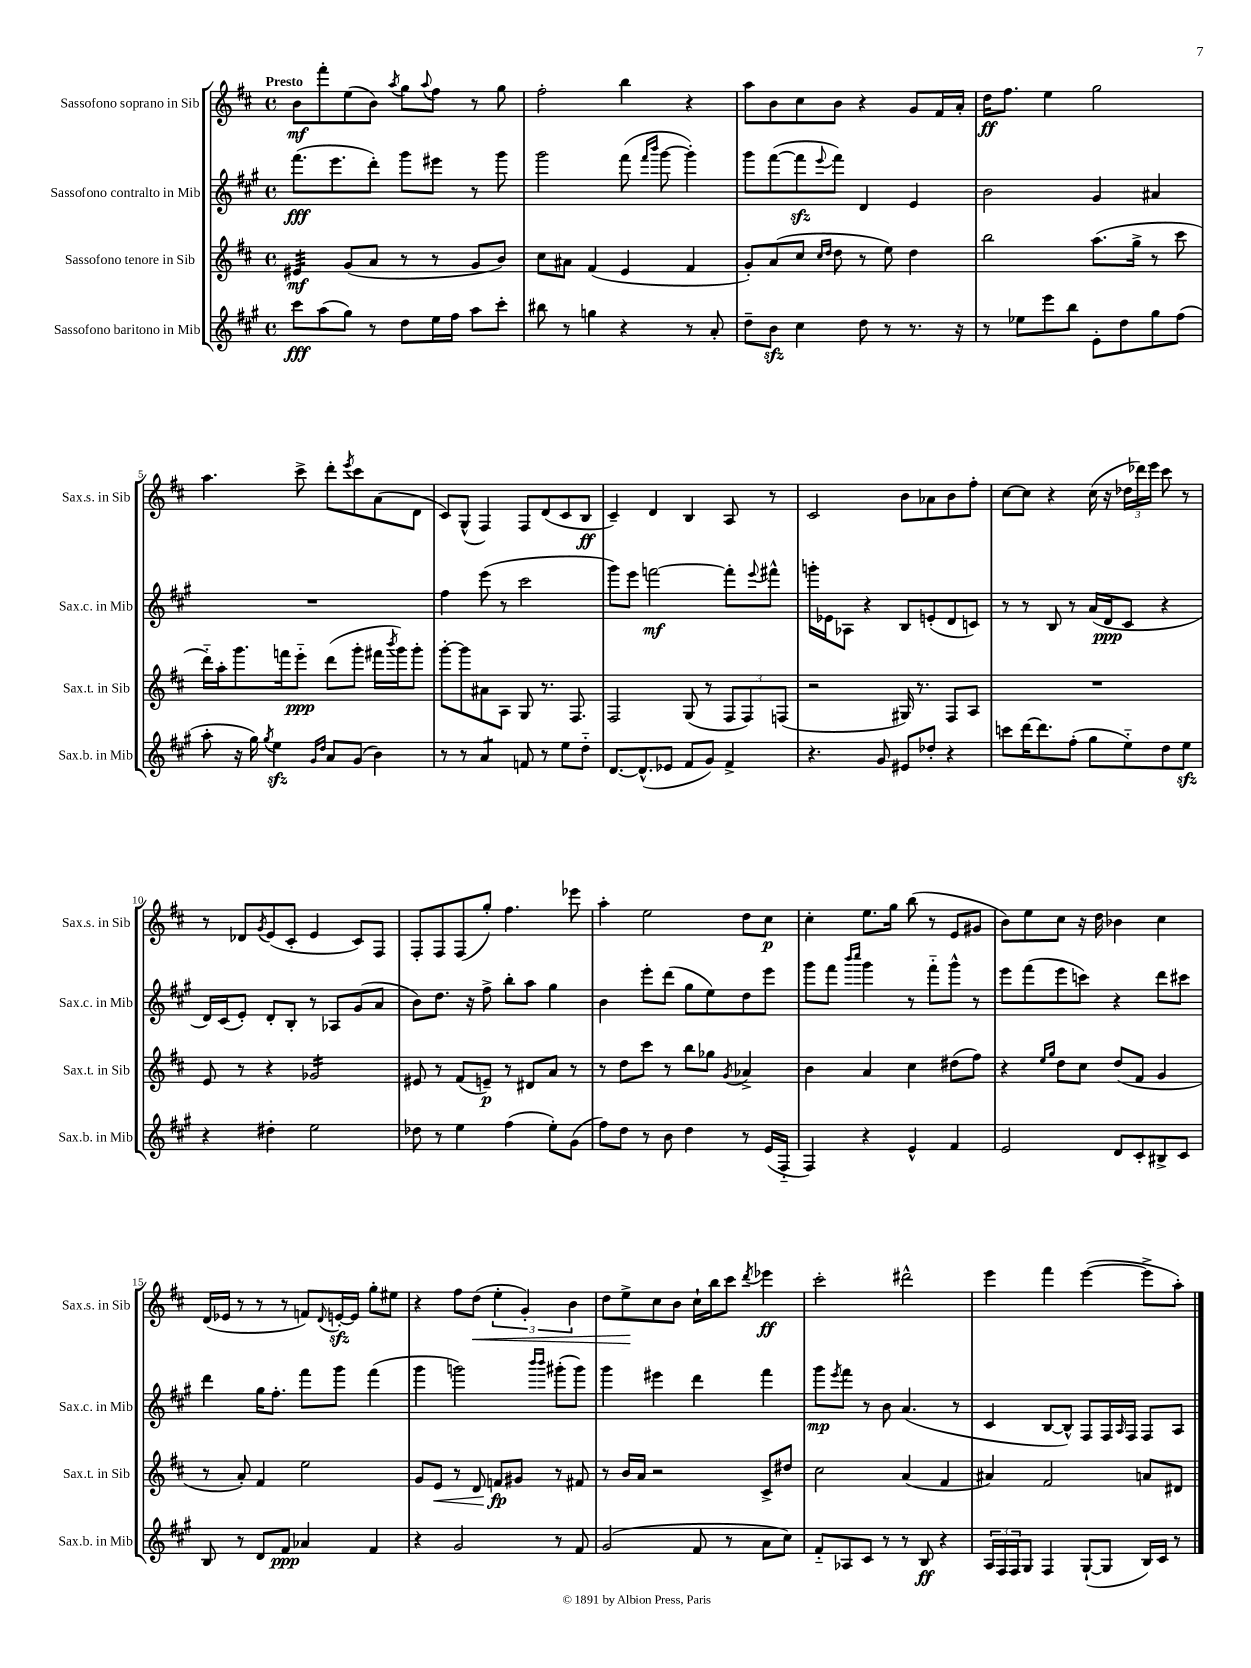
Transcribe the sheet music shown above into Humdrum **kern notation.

**kern	**kern	**kern	**kern
*staff4	*staff3	*staff2	*staff1
*clefG2	*clefG2	*clefG2	*clefG2
*k[f#c#g#]	*k[f#c#]	*k[f#c#g#]	*k[f#c#]
*M4/4	*M4/4	*M4/4	*M4/4
*met(c)	*met(c)	*met(c)	*met(c)
8ccc#	4e#	(8.fff#	8b
(8aa	.	.	8fff#'
.	.	8.eee	.
8gg#)	(8g	.	(8ee
8r	8a	8ddd')	8b)
.	.	.	8qaa
8dd	8r	8ggg#	8gg
.	.	.	8qqaa
16ee	8r	8eee#	8ff#
16ff#	.	.	.
8aa	8g	8r	8r
8ccc#'	8b)	8ggg#	8gg
=	=	=	=
8bb#	8cc#	2ggg#	2ff#'
8r	8a#	.	.
4gg	(4f#	.	.
4r	4e	(8fff#	4bb
.	.	16qqfff#	.
.	.	16qqbbb	.
.	.	[8ggg#	.
8r	4f#	4ggg#'])	4r
8a'	.	.	.
=	=	=	=
8dd~	8g')	8ggg#	8aa
8b	(8a	([8fff#	8b
4cc#	8cc#	8fff#]	8cc#
.	16qqcc#	.	.
.	16qqdd	8qqeee	.
.	8dd	8fff#)	8b
8dd	8r	4d	4r
8r	8ee)	.	.
8.r	4dd	4e	8g
.	.	.	16f#
16r	.	.	16a'
=	=	=	=
8r	2bb	2b	16dd
.	.	.	8.ff#
8ee-	.	.	.
8eee	.	.	4ee
8bb	.	.	.
8e'	(8.aa	4g#	2gg
8dd	.	.	.
.	16gg^	.	.
8gg#	8r	4a#	.
(8ff#	8ccc#	.	.
=	=	=	=
8aa'	16ddd'~)	1r	4.aa
.	16aa'	.	.
16r	8.ggg	.	.
16gg#)	.	.	.
8qgg#	.	.	.
4ee	.	.	.
.	16fff	.	.
.	8eee'~	.	8ccc#^
16qqg#	.	.	.
16qqdd	.	.	.
8a	(8ddd	.	8ddd'
.	.	.	8qeee
(8g#	8ggg'	.	8ccc#
4b)	16fff#	.	(8a
.	8qbbb	.	.
.	16ggg)	.	.
.	8ggg'	.	8d
=	=	=	=
8r	[8ggg'	4ff#	8c#)
8r	8ggg]	.	(8G^^
4a	8a#	(8eee	4F#)
.	8A	8r	.
8f	8G	2ccc#	8F#
8r	8.r	.	(8d
8ee	.	.	8c#
.	8.F#	.	.
8dd'~	.	.	8B
=	=	=	=
[8.d	2F#	8ggg#)	4c#~)
.	.	8eee	.
(8.d^^]	.	.	.
.	.	[2fff	4d
8e-	.	.	.
8f#	(8G	.	4B
8g#)	8r	.	.
4f#^	12F#	8fff']	8A
.	12F#)	.	.
.	.	8qqeee	.
.	.	8fff#^^	8r
.	(12F	.	.
=	=	=	=
4.r	2r	16ggg'	2c#
.	.	16e-	.
.	.	8A-	.
.	.	4r	.
8g#	.	.	.
8e#	16G#)	8B	8b
.	8.r	.	.
8dd-'	.	(8e'	8a-
4r	8F#	8d	8b
.	8A	8c)	8ff#'
=	=	=	=
8ccc	1r	8r	[8cc#
[16ddd	.	8r	8cc#]
8.ddd]	.	.	.
.	.	8B	4r
(8ff#'	.	8r	.
8gg#	.	(16a	(16cc#
.	.	16d	16r
8ee'~)	.	8c#	24dd-
.	.	.	24ddd-)
.	.	.	24eee
8dd	.	4r	8ccc#
8ee	.	.	8r
=	=	=	=
4r	8e	16d)	8r
.	.	(16c#	.
.	8r	8e')	8d-
.	.	.	8qg
4dd#'	4r	8d'	(8e
.	.	8B'	8c#'
2ee	2g-	8r	4e
.	.	8A-	.
.	.	(8g#	8c#)
.	.	8a	8F#
=	=	=	=
8dd-	8e#	8b)	8F#'
8r	8r	8.dd	8F#
4ee	(8f#	.	(8F#
.	.	16r	.
.	8e~)	8ff#^	8gg')
(4ff#	8r	8bb'	4.ff#
.	8d#	8aa	.
8ee')	8a	4gg#	.
(8g#	8r	.	8eee-
=	=	=	=
8ff#)	8r	4b	4aa'
8dd	8dd	.	.
8r	8ccc#	8eee'	2ee
8b	8r	(8ddd	.
4dd	8bb	8gg#	.
.	8gg-	8ee)	.
.	8qg	.	.
8r	4a-^	8dd	8dd
(16e	.	8eee	8cc#
16F#'~	.	.	.
=	=	=	=
4F#)	4b	8ggg#	4cc#'
.	.	8fff#	.
.	.	16qqbbb	.
.	.	16qqcccc#	.
4r	4a	4ggg#	8.ee
.	.	.	16gg
4e^^	4cc#	8r	(8bb
.	.	8fff#'~	8r
4f#	(8dd#	8ggg#^^	8e
.	8ff#)	8r	8g#
=	=	=	=
2e	4r	8eee	8b)
.	.	(8fff#	8ee
.	16qqee	.	.
.	16qqgg	.	.
.	8dd	8eee	8cc#
.	8cc#	8ccc)	16r
.	.	.	16dd
8d	(8dd	4r	4b-
8c#'	8f#	.	.
8B#^	4g	8ddd	4cc#
8c#	.	8ccc#	.
=	=	=	=
8B	8r	4ddd	(16d
.	.	.	16e-
8r	8a')	.	8r
8d	4f#	16gg#	8r
.	.	8.ff#'	.
8f#	.	.	8r
4a-	2ee	8fff#	8f)
.	.	.	8qqd
.	.	8ggg#	[16e'
.	.	.	16e]
4f#	.	(4fff#	8gg'
.	.	.	8ee#
=	=	=	=
4r	8g	4ggg#	4r
.	8e	.	.
2g#	8r	2ggg)	8ff#
.	8d	.	(8dd
.	8f	.	6ee'
.	8g#	.	.
.	.	.	6g')
.	.	16qqbbb	.
.	.	16qqbbb	.
8r	8r	(8ggg#'	.
.	.	.	6b
8f#	8f#	8ggg#)	.
=	=	=	=
(2g#	8r	4ggg#	8dd
.	16b	.	8ee^
.	16a	.	.
.	2r	4eee#	8cc#
.	.	.	8b
8f#	.	4ddd	16cc#`
.	.	.	16bb
8r	.	.	8ccc#
.	.	.	8qddd
8a	8c#^	4fff#	4eee-
8cc#)	8dd#	.	.
=	=	=	=
8f#'~	2cc#	8ggg#	2ccc#'
.	.	8qeee	.
8A-	.	8fff#	.
8c#	.	8r	.
8r	.	8b	.
8r	(4a	(4.a	2ddd#^^
8B	.	.	.
4r	4f#	.	.
.	.	8r	.
=	=	=	=
24A	4a#)	4c#	4eee
24F#	.	.	.
24F#	.	.	.
8G#	.	.	.
4F#	2f#	[8B	4fff#
.	.	8B^^])	.
([8G#`	.	8F#	([4eee
8G#]	.	16F#	.
.	.	16qqA	.
.	.	16F#	.
16B)	8a	8F#	8eee^]
16c#	.	.	.
8r	8d#	8A	8aa')
==	==	==	==
*-	*-	*-	*-
